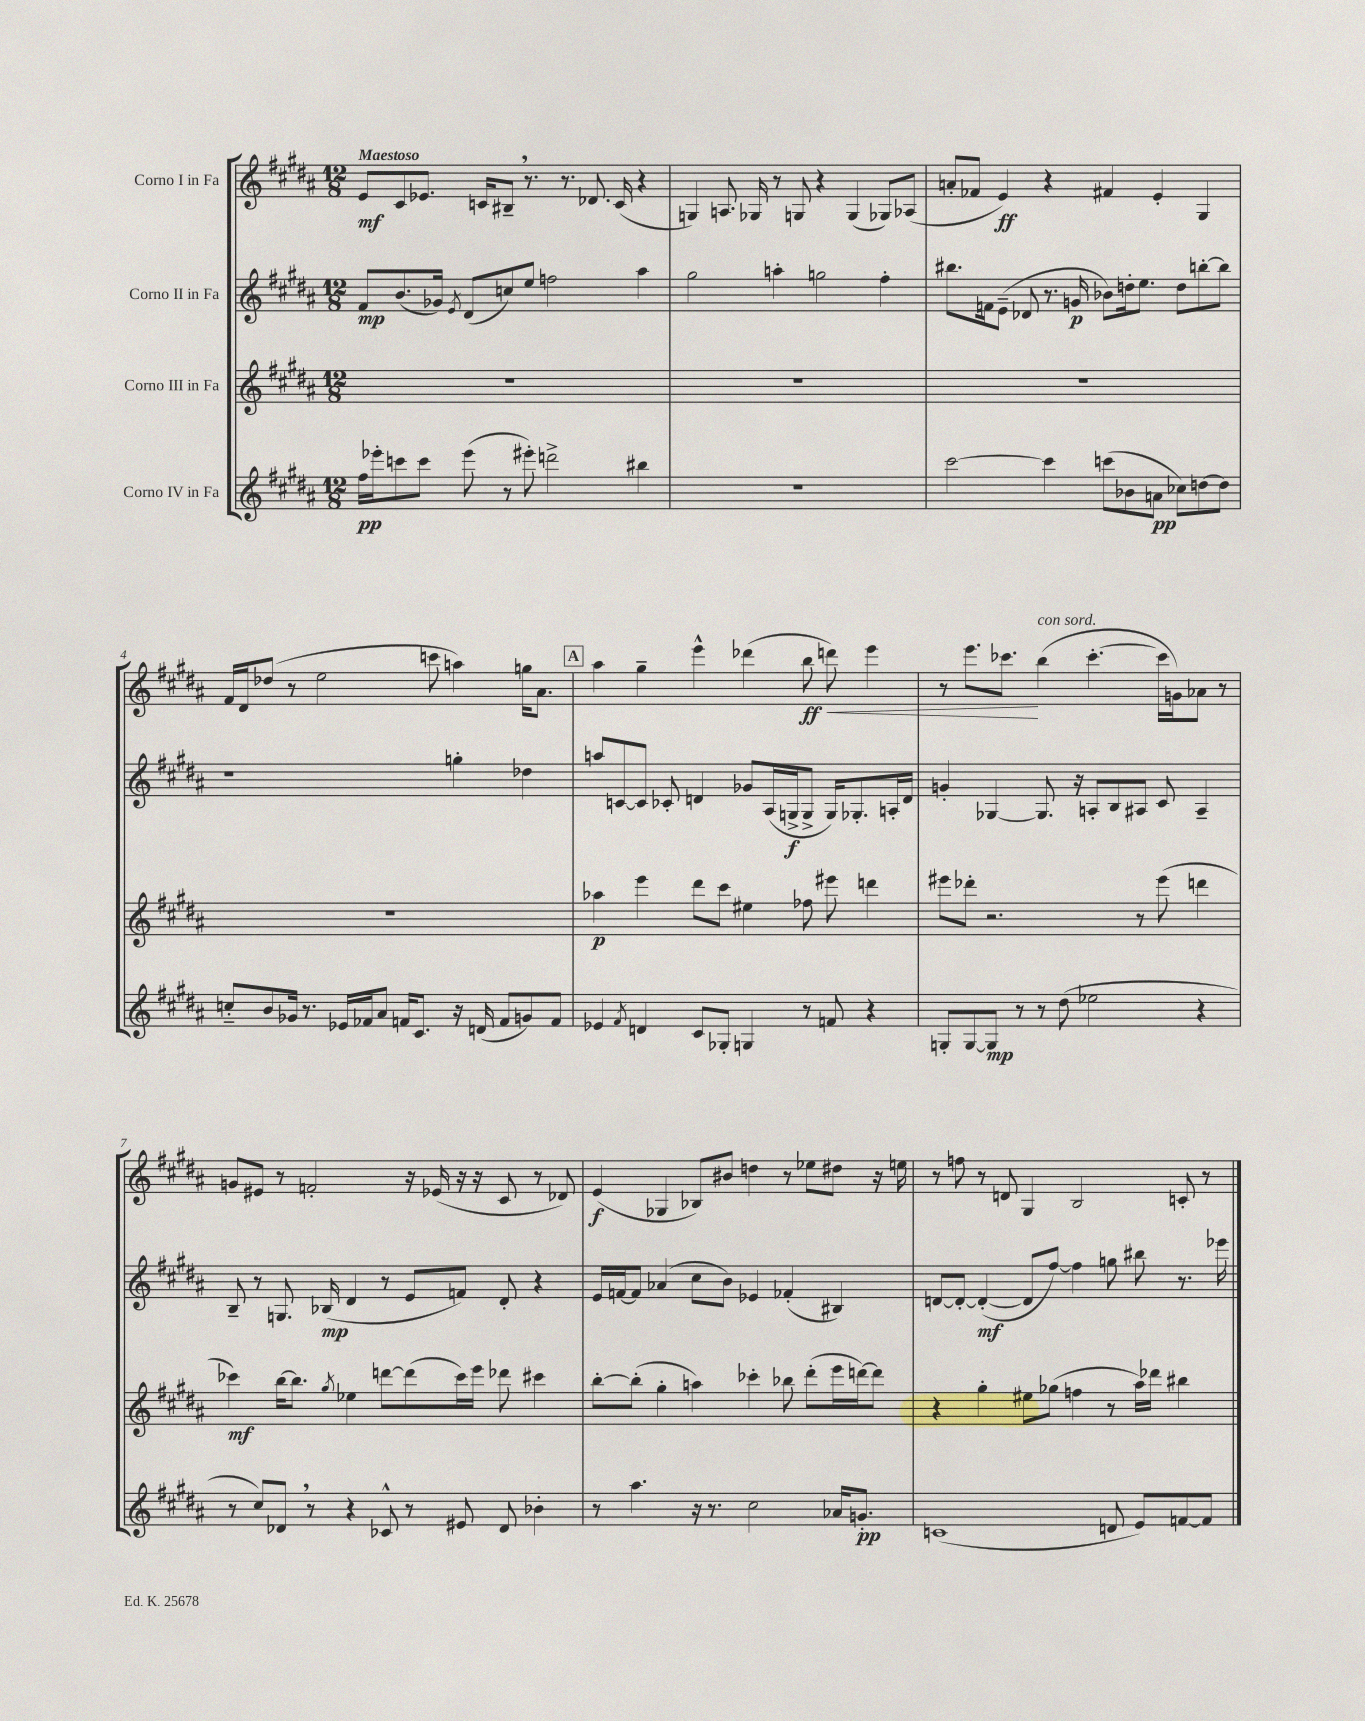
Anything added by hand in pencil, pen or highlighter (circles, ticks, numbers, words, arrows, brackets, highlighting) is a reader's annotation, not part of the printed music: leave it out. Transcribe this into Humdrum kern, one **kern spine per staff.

**kern	**kern	**kern	**kern
*staff4	*staff3	*staff2	*staff1
*clefG2	*clefG2	*clefG2	*clefG2
*k[f#c#g#d#a#]	*k[f#c#g#d#a#]	*k[f#c#g#d#a#]	*k[f#c#g#d#a#]
*M12/8	*M12/8	*M12/8	*M12/8
16ff#	1.r	8f#	8e
16eee-'	.	.	.
8ccc	.	(8.b	8c#
8ccc	.	.	8.e-
.	.	16g-)	.
.	.	8qe	.
(8eee-	.	(8d#	.
.	.	.	16c
8r	.	8cc)	8B#~
8eee#')	.	8ee	8.r
2ddd^	.	2ff	.
.	.	.	8.r
.	.	.	8.d-
.	.	.	(16c
4bb#	.	4aa#	4r
=	=	=	=
1.r	1.r	2gg#	4G)
.	.	.	8.A
.	.	.	16G-
.	.	4aa'	8r
.	.	.	8G
.	.	2gg	4r
.	.	.	(4G
.	.	4ff#'	8G-)
.	.	.	(8A-
=	=	=	=
[2ccc#	1.r	8.bb#	8a'
.	.	.	8f-
.	.	16f	.
.	.	(8e~	4e)
.	.	8d-	.
4ccc#]	.	8.r	4r
.	.	16g	.
(8ccc	.	8b-)	4f#
8b-	.	16dd'	.
.	.	8.ee	.
8a	.	.	4e'
8cc-)	.	8dd	.
[8dd	.	[8bb'	4G#
8dd]	.	8bb]	.
=	=	=	=
8cc'~	1.r	1r	16f#
.	.	.	16d#
8b	.	.	(8dd-
16g-	.	.	8r
8.r	.	.	.
.	.	.	2ee
16e-	.	.	.
16f-	.	.	.
8a#	.	.	.
16f	.	.	.
8.c#	.	.	.
.	.	.	8ccc
16r	.	4gg'	4aa)
(16d	.	.	.
8f	.	.	.
8g)	.	4dd-	16gg
.	.	.	8.a#
8f	.	.	.
=	=	=	=
4e-	4aa-	8aa	4aa#
.	.	[8c	.
8qf#	.	.	.
4d	4eee	8c]	4gg#~
.	.	8c-'	.
8c#	8ddd#	4d	4eee^^
8G-'	8ccc#	.	.
4G	4ee#	8g-	(4ddd-
.	.	(16A#	.
.	.	16G^	.
8r	8ff-	8G^	8bb
8f	8eee#	16G)	8ddd)
.	.	8.G-'	.
4r	4ddd	.	4eee
.	.	16A'	.
.	.	16d	.
=	=	=	=
8G'	8eee#	4g'	8r
[8G	8ddd-'	.	8.eee
8G]	2.r	[4G-	.
.	.	.	8.ccc-
8r	.	.	.
8r	.	8.G-]	(4bb
(8dd#	.	.	.
.	.	16r	.
2ee-	.	8A'	[4.ccc-'
.	.	8B	.
.	8r	8A#	.
.	(8eee#	8c#	16ccc-]
.	.	.	16g)
4r	4ddd	4A#~	8a-
.	.	.	8r
=	=	=	=
8r	4ccc-)	8B~	8g
8cc#)	.	8r	8e#
8d-	[16bb	8.G	8r
.	8.bb]	.	.
8r	.	.	2f'
.	.	(16B-	.
.	8qgg#	.	.
4r	4ee-	4d#	.
8c-^^	[8ddd	8r	.
8r	(8ddd]	8e	16r
.	.	.	(16e-
8e#	16ccc-)	8f)	16r
.	16eee	.	16r
8d-	8ddd-	8d#'	8c#
4b-'	4ccc#	4r	8r
.	.	.	8d-)
=	=	=	=
8r	[8bb'	16e	(4e
.	.	[16f	.
4.aa#	(8bb']	8f]	.
.	4gg#'	(4a-	4G-
16r	4aa)	8cc#	8B-)
8.r	.	.	.
.	.	8b)	8b#
2cc#	4ccc-'	4e-	4dd
.	8bb-	(4f-'	8r
.	(8ddd#'	.	8ee-
16a-	16eee	4B#)	8dd#
8.g'	[16ddd)	.	.
.	8ddd]	.	16r
.	.	.	16ee
=	=	=	=
(1c	4r	[8d	8r
.	.	8d'_	8ff
.	4gg#'	(4d'_	8r
.	.	.	8d
.	8ee#	8d]	4G#
.	(8gg-	[8ff#)	.
.	4ff	4ff#]	2B
8d	8r	8gg	.
8e)	16aa#)	8bb#	.
.	16ddd-	.	.
[8f	4bb#	8.r	8c'
8f]	.	.	8r
.	.	16eee-	.
==	==	==	==
*-	*-	*-	*-
